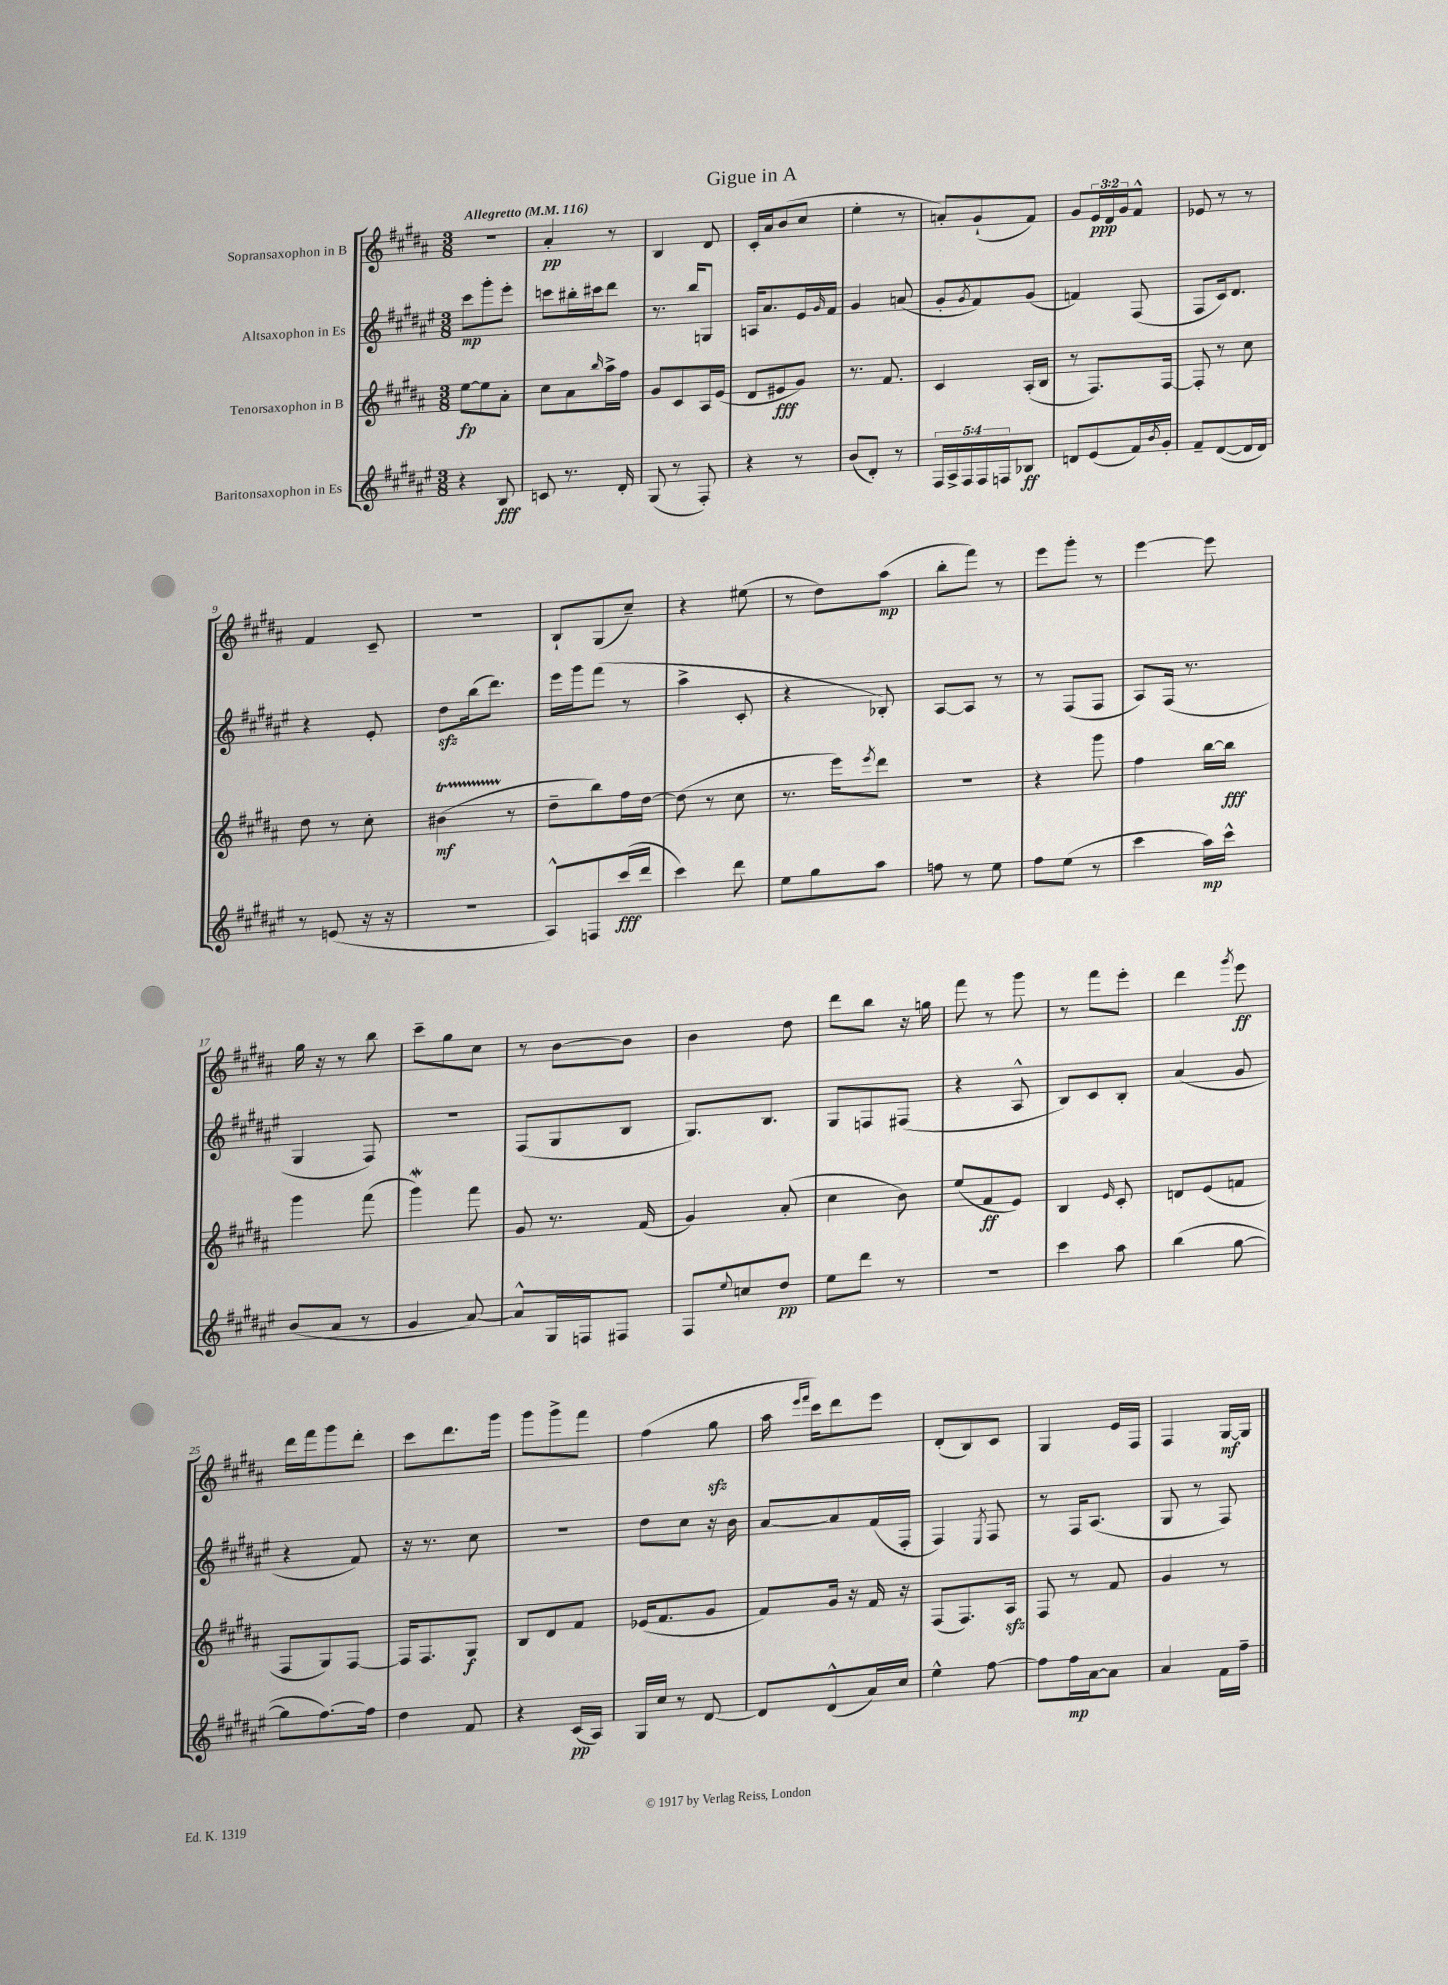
\header { title = "Gigue in A" }
<<
\new StaffGroup <<
\new Staff = "s0" \with { instrumentName = "Sopransaxophon in B" } {
    \clef treble \key b \major \numericTimeSignature \time 3/8 \override Staff.TupletNumber.text = #tuplet-number::calc-fraction-text \tempo "Allegretto" 4 = 116
    R4. |
    ais'4-.\pp r8 |
    b4 dis'8 |
    cis'16-. ais'16 b'8( cis''8 |
    e''4-. r8 |
    a'8-.) gis'8-!( fis'8) |
    gis'8 \tuplet 3/2 { e'16\ppp dis'16 gis'16 } fis'8-^ |
    ees'8 r8 r8 |
    fis'4 cis'8-- |
    R4. |
    b8-! gis8( cis''8--) |
    r4 eis''8( |
    r8 dis''8) ais''8\mp( |
    b''8-. fis'''8) r8 |
    e'''8 gis'''8-. r8 |
    e'''4~ e'''8 |
    gis''16 r16 r8 b''8 |
    cis'''8-- gis''8 cis''8 |
    r8 b'8~ b'8 |
    b'4 dis''8 |
    dis'''8 b''8 r16 g''16 |
    fis'''8 r8 gis'''8 |
    r8 fis'''8 e'''8-. |
    dis'''4 \acciaccatura { gis'''8 } e'''8\ff |
    dis'''16 fis'''16 gis'''8 dis'''8-. |
    cis'''8 dis'''8. gis'''16 |
    gis'''8 gis'''8-> fis'''8 |
    fis''4( gis''8\sfz |
    ais''16 \grace { e'''16 fis'''16 } cis'''16) dis'''8 e'''8 |
    dis'8-.( b8) cis'8 |
    gis4 e'16 fis16 |
    fis4 gis16~\mf gis16 \bar "|." |
}
\new Staff = "s1" \with { instrumentName = "Altsaxophon in Es" } {
    \clef treble \key fis \major \numericTimeSignature \time 3/8
    cis'''8\mp gis'''8-. eis'''8-. |
    c'''8 bis''16-. cis'''16 dis'''8 |
    r8. b''16 g8 |
    a16 ais'8. eis'16 \grace { gis'16 } fis'16 |
    gis'4 a'8( |
    gis'8-. \acciaccatura { gis'8 } fis'8) gis'8( |
    f'4) fis8( |
    fis8 cis'16) dis'8. |
    r4 eis'8-. |
    dis''8\sfz b''16( dis'''8.) |
    eis'''16 gis'''16 fis'''8( r8 |
    ais''4-> cis'8-. |
    r4 bes8-.) |
    ais8~ ais8 r8 |
    r8 fis8( fis8 |
    ais8) fis16( r8. |
    gis4 fis8) |
    R4. |
    fis8( gis8 b8 |
    gis8.) b8. |
    gis8 f8 fis8( |
    r4 ais8-^ |
    b8) cis'8 b8-. |
    ais'4( gis'8 |
    r4 fis'8) |
    r16 r8. cis''8 |
    R4. |
    dis''8 cis''8 r16 b'16 |
    ais'8~ ais'8 fis'16( fis16-. |
    fis4) \acciaccatura { eis8 } fis8 |
    r8 fis16 ais8.( |
    gis8 r8 fis8) \bar "|." |
}
\new Staff = "s2" \with { instrumentName = "Tenorsaxophon in B" } {
    \clef treble \key b \major \numericTimeSignature \time 3/8
    e''8~\fp e''8 ais'8-. |
    cis''8 ais'8 \grace { b''16 } ais''16-> fis''16 |
    gis'8 cis'8 ais16 e'16( |
    dis'8 eis'8\fff gis'8) |
    r8. fis'8. |
    cis'4 ais16-.( b16 |
    r8 fis8.) fis16~ |
    fis8-. r8 cis''8 |
    dis''8 r8 cis''8-. |
    bis'4\startTrillSpan\mf( r8\stopTrillSpan |
    dis''8-- b''8) fis''16 dis''16~ |
    dis''8( r8 cis''8 |
    r8. e'''16) \acciaccatura { e'''8 } dis'''8 |
    R4. |
    r4 gis'''8 |
    fis''4 b''16~ b''16\fff |
    gis'''4 fis'''8( |
    gis'''4\mordent) fis'''8 |
    gis'8 r8. fis'16( |
    gis'4) ais'8-.( |
    cis''4 b'8) |
    e''8( fis'8\ff e'8) |
    b4 \grace { e'16 } cis'8-. |
    d'8 e'8( f'8 |
    fis8 gis8) fis8~ |
    fis16 fis8. gis8\f |
    b8 dis'8 fis'8 |
    ees'16( fis'8. gis'8 |
    fis'8) gis'16 r16 fis'16 r16 |
    fis8( fis8.) ais16\sfz |
    fis8 r8 fis'8 |
    gis'4 r8 \bar "|." |
}
\new Staff = "s3" \with { instrumentName = "Baritonsaxophon in Es" } {
    \clef treble \key fis \major \numericTimeSignature \time 3/8 \override Staff.TupletNumber.text = #tuplet-number::calc-fraction-text
    r4 b8\fff |
    c'8 r8. dis'16-. |
    gis8( r8 fis8-.) |
    r4 r8 |
    b'8( dis'8-.) r8 |
    \tuplet 5/4 { fis16 ais16-> fis16 fis16 f16 } bes8\ff |
    d'8 eis'8( fis'16) \acciaccatura { b'8 } gis'16-. |
    fis'8-- dis'8~( dis'16 dis'16) |
    r8 e'8( r16 r16 |
    R4. |
    ais8-^) f8 cis'''16\fff( dis'''16 |
    cis'''4) dis'''8 |
    eis''8 gis''8 ais''8 |
    f''8 r8 eis''8 |
    fis''8 eis''8( r8 |
    cis'''4 ais''16\mp) cis'''16-^ |
    b'8( ais'8 r8 |
    gis'4 ais'8~) |
    ais'8-^ gis16 f16 fis8 |
    fis8 \appoggiatura { eis''8 } c''8 dis''8\pp |
    eis''8 dis'''8 r8 |
    R4. |
    cis'''4 ais''8 |
    b''4( gis''8~ |
    gis''8 fis''8.~) fis''16 |
    dis''4 fis'8 |
    r4 cis'16\pp( ais16) |
    gis16 cis''16 r8 dis'8~ |
    dis'8 dis'8-^( ais'16) cis''16 |
    eis''4-^ fis''8~ |
    fis''8 fis''16\mp ais'16~ ais'8 |
    ais'4 fis'16 fis''16-- \bar "|." |
}
>>
>>
